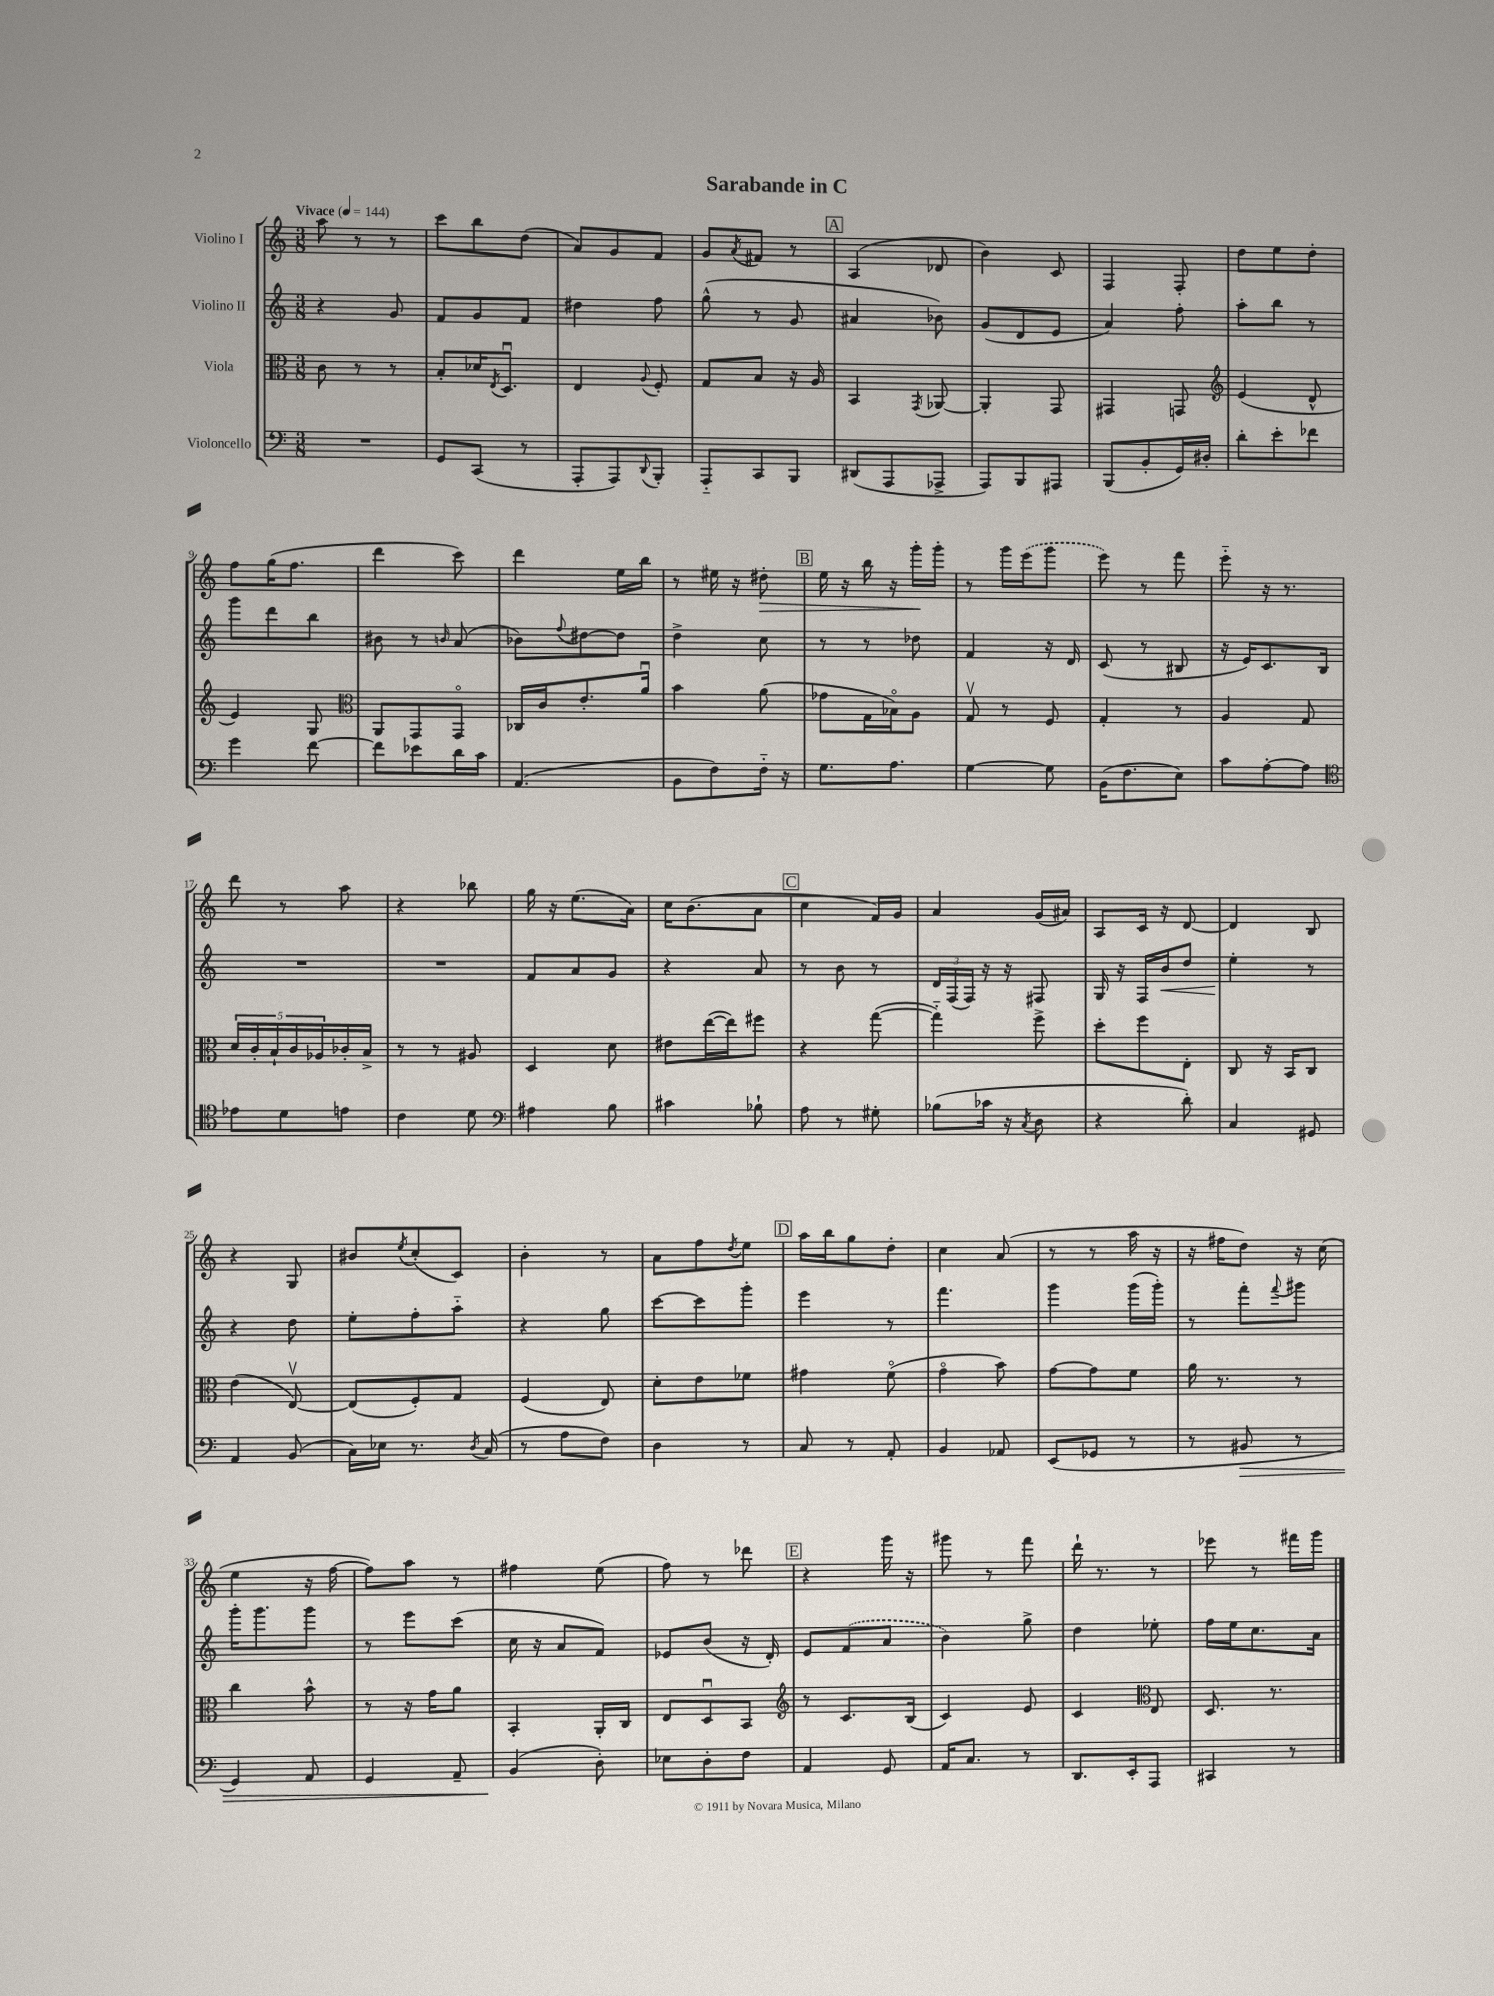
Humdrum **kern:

**kern	**kern	**kern	**kern
*staff4	*staff3	*staff2	*staff1
*clefF4	*clefC3	*clefG2	*clefG2
*k[]	*k[]	*k[]	*k[]
*M3/8	*M3/8	*M3/8	*M3/8
*MM144	*MM144	*MM144	*MM144
4.r	8c	4r	8aa
.	8r	.	8r
.	8r	8g	8r
=	=	=	=
8GG	8B'	8f	8ccc
(8CC	16d-	8g	8bb
.	8qE	.	.
.	8.Du	.	.
8r	.	8f	(8dd
=	=	=	=
8AAA'	4E	4dd#	8a)
8AAA)	.	.	8g
8qqDD	8qqA	.	.
8BBB'	8F'	8ff	8f
=	=	=	=
8AAA'~	8G	(8gg^^	8g
.	.	.	8qa
8CC	8B	8r	8f#
8BBB	16r	8g	8r
.	16A	.	.
=	=	=	=
(8DD#	4BB	4a#	(4A
8AAA	.	.	.
.	8qGG	.	.
8AAA-^	[8AA-	8b-)	8d-
=	=	=	=
8AAA)	4AA-']	(8g	4b)
8BBB	.	8d	.
8AAA#	8GG	8e	8c
=	=	=	=
(8BBB	4GG#	4a)	4F
8BB'	.	.	.
16GG)	8GG	8ff'	8F'
16D#'	.	.	.
=	=	=	=
*	*clefG2	*	*
8d'	(4e	8aa'	8dd
8e'	.	8bb	8ee
8f-	8d^^	8r	8dd'
=	=	=	=
4g	4e)	8ggg	8ff
.	.	8ddd	(16gg
.	.	.	8.ff
[8f	8G	8bb	.
=	=	=	=
*	*clefC3	*	*
8f]	8AA	8b#	4ddd
8e-	8GG	8r	.
.	.	16qqb	.
16d	8GGo	(8a	8ccc)
16c	.	.	.
=	=	=	=
(4.AA	16C-	8b-)	4ddd
.	16c	.	.
.	.	8qqff	.
.	8.e'	[8dd#	.
.	.	8dd#]	16ee
.	16au	.	16bb
=	=	=	=
8BB	4b	4dd^	8r
8F)	.	.	16ee#
.	.	.	16r
16F'~	(8a	8cc	8dd#'
16r	.	.	.
=	=	=	=
8.G	8g-	8r	16ee
.	.	.	16r
.	16G	8r	16bb
8.A	16B-o)	.	16r
.	8A	8dd-	16ggg'
.	.	.	16ggg'
=	=	=	=
[4G	8Gv	4f	8r
.	8r	.	16ggg
.	.	.	(16eee
8G]	8F	16r	8ggg
.	.	16d	.
=	=	=	=
(16BB	4G'	(8c	8eee)
8.F	.	.	.
.	.	8r	8r
8E)	8r	8B#	8fff
=	=	=	=
8c	4A	16r	8eee'~
.	.	16e)	.
[8A'	.	8.c	16r
.	.	.	8.r
8A]	8G	.	.
.	.	16B	.
=	=	=	=
*clefC4	*	*	*
8e-	20d	4.r	8ddd
.	20c'	.	.
.	20B`	.	.
8d	.	.	8r
.	20c	.	.
.	20A-	.	.
8e	16c-'	.	8aa
.	16B^	.	.
=	=	=	=
4c	8r	4.r	4r
.	8r	.	.
8d	8A#	.	8bb-
=	=	=	=
*clefF4	*	*	*
4A#	4D	8f	16gg
.	.	.	16r
.	.	8a	(8.ee
8B	8d	8g	.
.	.	.	16a)
=	=	=	=
4c#	8e#	4r	16cc
.	.	.	(8.b
.	([16ee	.	.
.	16ee])	.	.
8B-`	8ff#	8a	8a
=	=	=	=
8A	4r	8r	4cc
8r	.	8b	.
8G#'	([8gg	8r	16f)
.	.	.	16g
=	=	=	=
(8B-	4gg'~])	24d	4a
.	.	(24F	.
.	.	24F)	.
16c-	.	16r	.
16r	.	16r	.
8qC	.	.	.
8D	8ff^	8F#	(16g
.	.	.	16a#)
=	=	=	=
4r	8dd'	16G	8A
.	.	16r	.
.	8ff	16F	16c
.	.	16b	16r
8d')	8E'	8dd	[8d
=	=	=	=
4C	8C	4ee'	4d]
.	16r	.	.
.	16BB	.	.
8GG#	8C	8r	8B
=	=	=	=
4AA	(4e	4r	4r
(8BB	[8Ev)	8dd	8G
=	=	=	=
16C)	(8E]	8ee'	8b#
16E-	.	.	.
.	.	.	8qee
8.r	8F')	8ff'	(8cc'
.	8G	8aa'~	8c)
8qD	.	.	.
(16C	.	.	.
=	=	=	=
8r	(4F	4r	4b'
8A	.	.	.
8F)	8E)	8gg	8r
=	=	=	=
4D	8d'	[8ccc	8a
.	8e	8ccc]	8ff
.	.	.	8qdd
8r	8f-	8ggg'	8ee
=	=	=	=
8C	4g#	4eee	16aa
.	.	.	16bb
8r	.	.	8gg
8AA'	(8fo	8r	8dd'
=	=	=	=
4BB	4go	4.fff	4cc
8AA-	8b)	.	(8a
=	=	=	=
(8EE	[8g	4ggg	8r
8GG-	8g]	.	8r
8r	8f	(16ggg	16aa
.	.	16ggg')	16r
=	=	=	=
8r	16a	8r	16r
.	8.r	.	16ff#
8BB#	.	8fff'	8dd)
.	.	8qqfff	.
8r	8r	8ggg#	16r
.	.	.	(16cc
=	=	=	=
4GG)	4cc	16ggg'	4ee
.	.	8.ggg	.
8AA	8b^^	8ggg	16r
.	.	.	[16ff
=	=	=	=
4GG	8r	8r	8ff])
.	16r	8eee	8aa
.	16g	.	.
8AA~	8a	(8ccc	8r
=	=	=	=
(4BB	4BB'	16cc	4ff#
.	.	16r	.
.	.	8a	.
8D')	16AA'	8f)	(8ee
.	16C	.	.
=	=	=	=
8E-	8E	8e-	8ff)
8D'	8Du	(8b	8r
8F	8BB	16r	8ddd-
.	.	16d')	.
=	=	=	=
*	*clefG2	*	*
4AA	8r	8e	4r
.	8.c	(8f	.
8GG	.	8a	16ggg
.	(16B	.	16r
=	=	=	=
16AA	4c)	4b)	8ggg#
8.C	.	.	.
.	.	.	8r
8r	8e	8gg^	8fff
=	=	=	=
8.DD	4c	4dd	16ddd`
.	.	.	8.r
16EE'	.	.	.
*	*clefC3	*	*
8AAA	8E	8ee-'	8r
=	=	=	=
4CC#	8.D	16ff	8eee-
.	.	16ee	.
.	.	8.cc	8r
.	8.r	.	.
8r	.	.	16fff#
.	.	16a	16ggg
==	==	==	==
*-	*-	*-	*-
